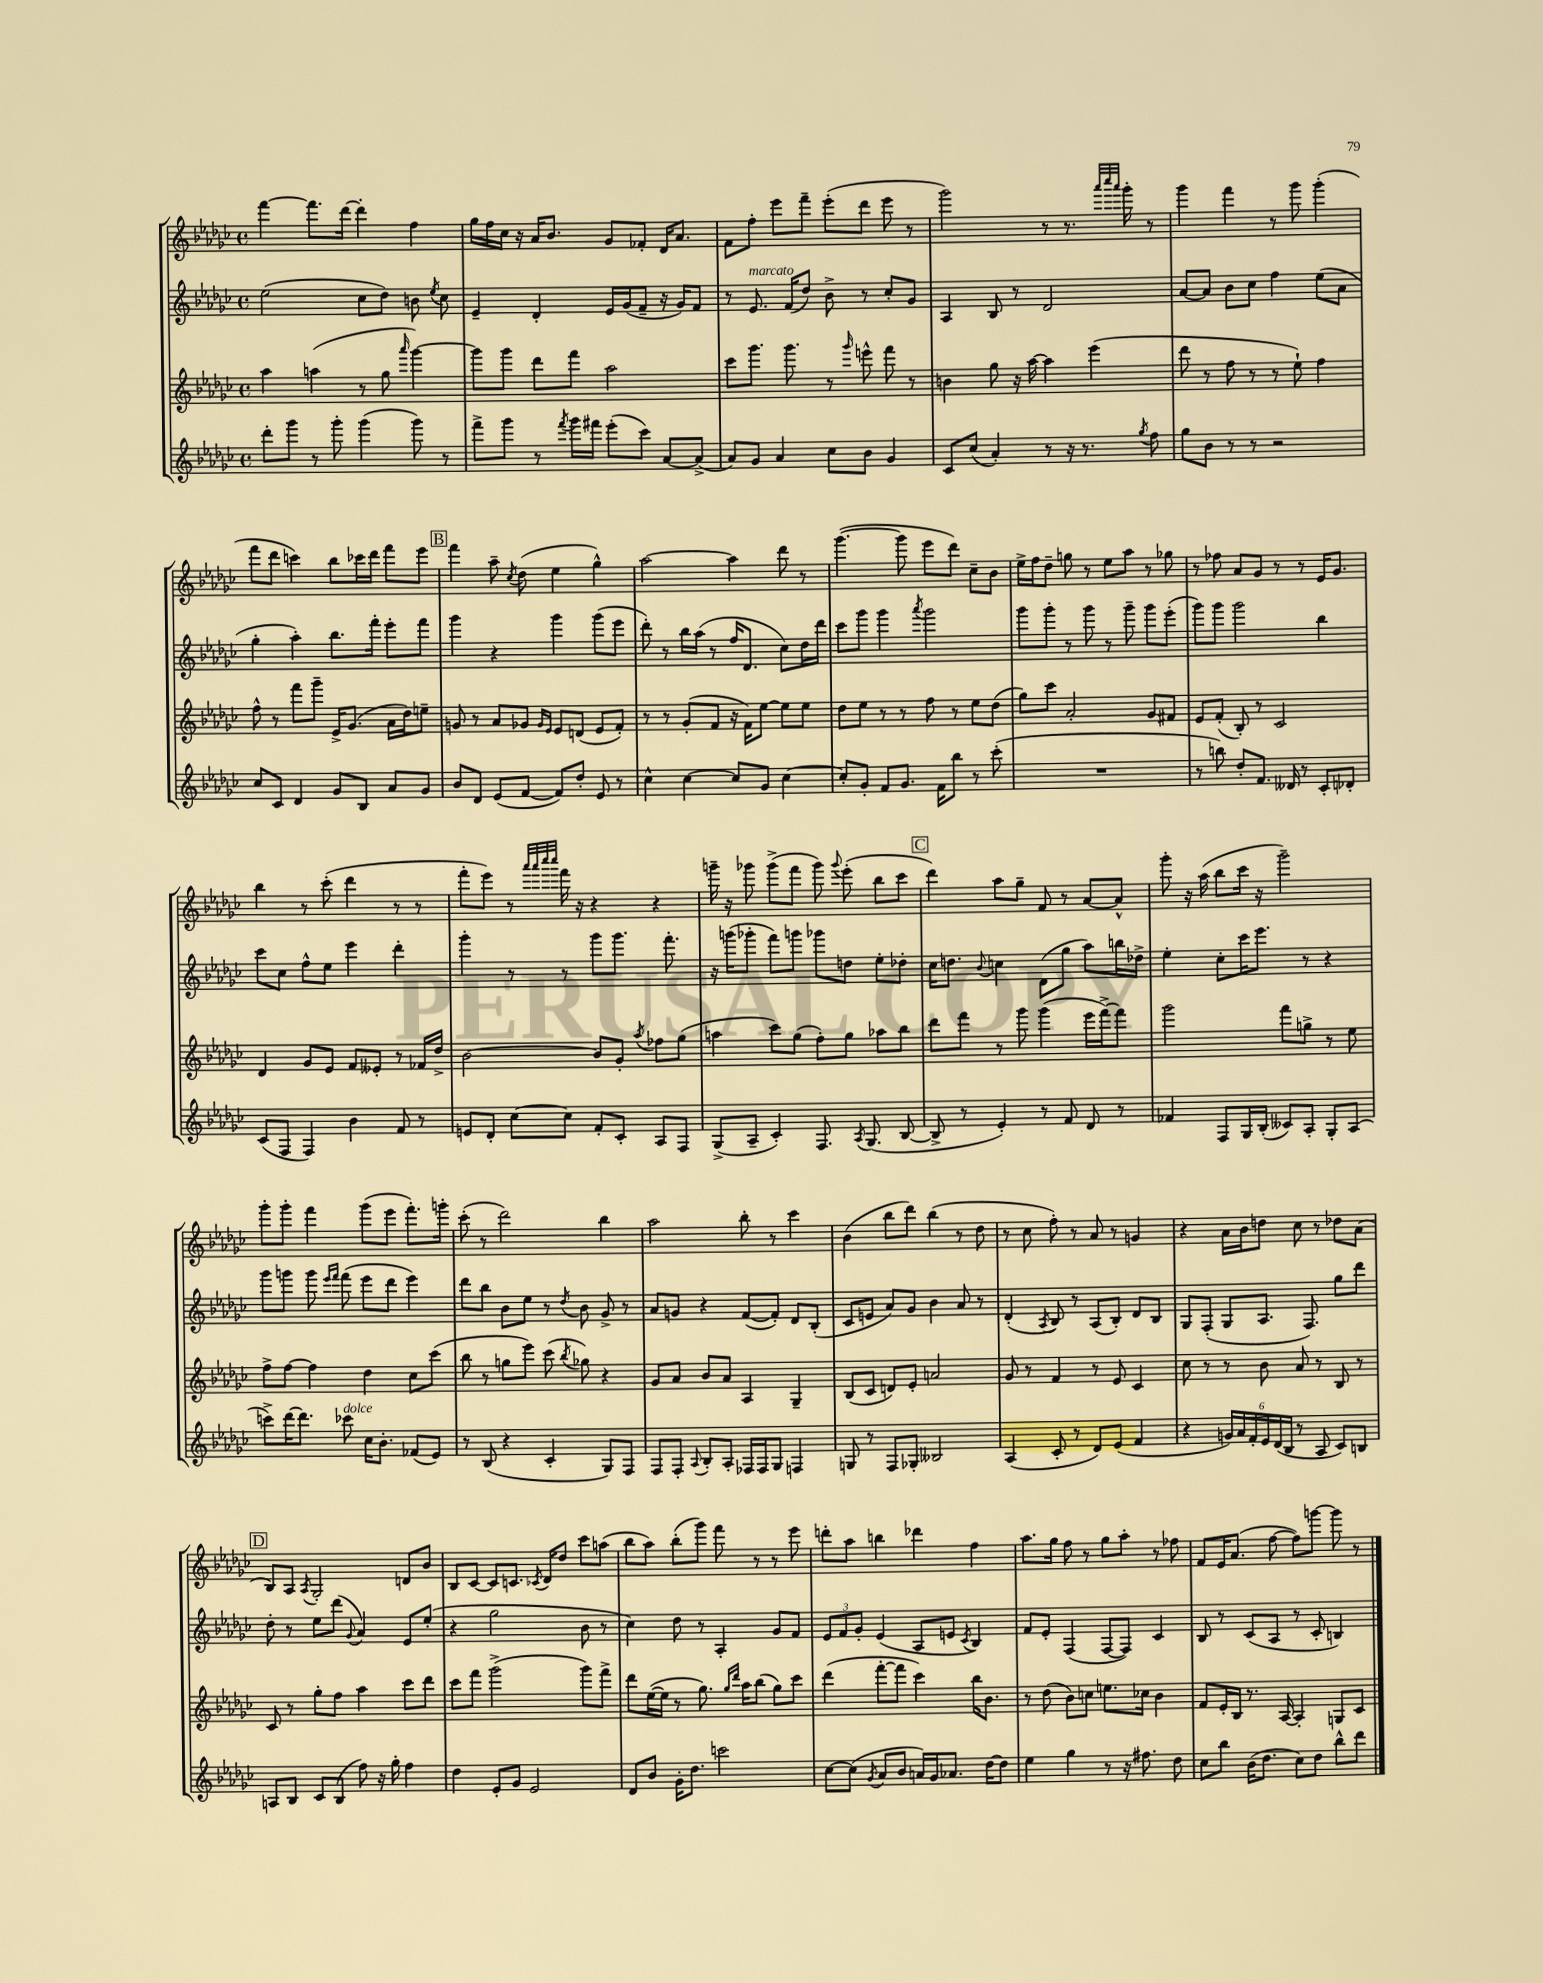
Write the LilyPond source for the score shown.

<<
\new StaffGroup <<
\new Staff = "s0" {
    \clef treble \key ges \major \defaultTimeSignature \time 4/4
    \autoBeamOff f'''4~ f'''8.[ des'''16]~ des'''4-. f''4 |
    ges''16[ f''16 ces''16] r16 aes'16[ bes'8.] ges'8[ fes'8]-. des'16[ aes'8.] |
    f'8[ f''8]-. ees'''8[ f'''8]-- ees'''8[-.( des'''8] ees'''8 r8 |
    ges'''2) r8 r8. \grace { aes'''32[ ces''''32 aes'''32] } ges'''16-. r8 |
    ges'''4 f'''4 r8 ges'''8 ges'''4-.( |
    f'''8[ des'''8] c'''4) bes''8[ ces'''16 des'''16] f'''8[ ees'''8] |
    \mark \markup { \box "B" } f'''4 aes''8-- \acciaccatura { ces''8 } des''8( ees''4 ges''4-^) |
    aes''2~ aes''4 des'''8 r8 |
    ges'''4.~( ges'''8 ees'''8[ des'''8]) ces''8[-- bes'8] |
    ees''16[-> f''16 des''8]-- g''8 r8 ees''8[ aes''8] r8 ges''8 |
    r8 fes''8 aes'8[ ges'8] r8 r8 ees'16[ ges'8.] |
    bes''4 r8 ces'''8-.( des'''4 r8 r8 |
    f'''8[-. ees'''8]) r8 \grace { aes'''32[ aes'''32 ces''''32 ces''''32] } f'''16 r16 r4 r4 |
    g'''16-- r16 ges'''8 ges'''8[->( f'''8] ges'''8) \appoggiatura { ges'''8 } ees'''8-.( bes''8[ ces'''8] |
    \mark \markup { \box "C" } des'''4) aes''8[ ges''8]-- f'8 r8 aes'8[~ aes'8]-^ |
    ges'''8-. r16 aes''16( bes''8[ ces'''16] r16 ges'''2--) |
    ges'''8[-. ges'''8]-. f'''4 ges'''8[( ees'''8] f'''8.[-.) g'''16]-. |
    ces'''8-.( r8 des'''2) bes''4 |
    aes''2 bes''8-. r8 ces'''4 |
    bes'4( bes''8[ des'''8]) bes''4( r8 des''8 |
    r8 ces''8 f''8-.) r8 aes'8 r8 g'4 |
    r4 aes'16[ bes'16 d''8] ces''8 r8 des''8[ aes'8]( |
    \mark \markup { \box "D" } bes8[) aes8] \acciaccatura { aes8 } ges2-. d'8[ bes'8] |
    bes8[ ces'8]~ ces'8[ c'8.] \acciaccatura { ces'8 } des'16[ des''8] ces'''8[ a''8]( |
    bes''8[ aes''8]) bes''8[-.( ges'''8]) f'''8 r8 r8 ees'''8 |
    d'''8[-. aes''8] b''4 des'''4 f''4 |
    aes''8.[ ges''16] f''8 r8 ges''8[ aes''8]-. r8 fes''8 |
    f'8[ ees'16 aes'8.]( f''8~ f''8[) g'''8]~ g'''8 r8 \bar "|." |
}
\new Staff = "s1" {
    \clef treble \key ges \major \defaultTimeSignature \time 4/4
    \autoBeamOff ees''2( ces''8[ des''8]) b'8 \acciaccatura { ees''8 } ces''8 |
    ees'4-- des'4-. ees'16[ ges'16( f'8]-- r16 ges'16[) f'8] |
    r8 ees'8.^\markup { \italic "marcato" } f'16[( des''8]) bes'8-> r8 ces''8[-. ges'8] |
    aes4 bes8 r8 des'2 |
    aes'8[~ aes'8] bes'8[ ces''8] f''4 ees''8[( aes'8] |
    ges''4-. aes''4-.) bes''8.[ f'''16]-. ees'''8[-. f'''8] |
    \mark \markup { \box "B" } ges'''4 r4 ges'''4 ges'''8[( ees'''8] |
    des'''8-.) r8 bes''16[ aes''16]( r8 f''16[ des'8.] ces''8[) des''16 des'''16] |
    ces'''8[ ges'''8] ges'''4 \acciaccatura { aes'''8 } ges'''2 |
    ges'''8[ ges'''8]-. r8 ges'''8 r8 ges'''8-- ges'''8[ ees'''8]-.( |
    ges'''8[) ges'''8] ges'''2 bes''4 |
    ces'''8[ ces''8] f''8[-^ ees''8] ees'''4 des'''4-. |
    ges'''4-. r8 r8 ges'''8[ ges'''8.] f'''8.-. |
    r16 g'''16[( ges'''8]-. f'''8[) g'''8] ges'''8[ d''8] ees''8[-. des''8]-. |
    \mark \markup { \box "C" } ces''16[ d''8.] \appoggiatura { bes'8 } c''4 des'8[( ges''8] aes''8[) b''16 des''16]-> |
    ees''4-. ces''8[-. ces'''16 ees'''8.] r8 r4 |
    ges'''8[ g'''8] g'''8 \grace { ees'''16[ f'''16] } f'''8( ees'''8[ des'''8] ees'''4) |
    des'''8[ bes''8] bes'8[ ees''8] r8 \acciaccatura { des''8 } bes'8 ges'8-> r8 |
    aes'8[ g'8] r4 f'8[~( f'8]-.) des'8[ bes8]-.( |
    ces'8[ e'8] aes'8[) ges'8] bes'4 aes'8 r8 |
    des'4-.( \acciaccatura { aes8 } bes8) r8 aes8[( bes8]-.) des'8[ bes8] |
    ges8[ f8]-.( ges8[ aes8.] f8.) ges''8[ des'''8] |
    \mark \markup { \box "D" } des''8-. r8 ees''8[ des'''8]( \appoggiatura { ges'8 } aes'4) ees'8[ ees''8]-.( |
    r4 ges''2 bes'8 r8 |
    ces''4) des''8 r8 aes4-. ges'8[ f'8] |
    \tuplet 3/2 { ees'8[ f'8 ges'8]-. } ees'4( aes8[ e'8] \acciaccatura { ces'8 } bes4) |
    f'8[ ees'8]-. f4( f8[~ f8]) ces'4 |
    bes8 r8 ces'8[( aes8] r8 ces'8-. b4) \bar "|." |
}
\new Staff = "s2" {
    \clef treble \key ges \major \defaultTimeSignature \time 4/4
    \autoBeamOff aes''4 a''4( r8 ges''8 \grace { aes'''16 } ges'''4~) |
    ges'''8[ ges'''8] des'''8[ f'''8] aes''2 |
    ces'''8[ ges'''8.] ges'''8. r8 \grace { ges'''16 } e'''8-^ f'''8 r8 |
    b'4 ges''8 r16 aes''16~ aes''4 ees'''4( |
    des'''8 r8 f''8 r8 r8 ees''8-!) f''4 |
    f''8-^ r8 f'''8[ ges'''8]-- ees'16[-> ges'8.]( aes'16[ des''16) e''8]-- |
    \mark \markup { \box "B" } g'8 r8 aes'8[ ges'8] \grace { ges'16[ ees'16] } ees'8[ d'8]( ees'8[ f'8]-.) |
    r8 r8 ges'8[-.( f'8] r16 f'16[) ees''8]~ ees''8[ ees''8] |
    des''8[ ees''8] r8 r8 f''8 r8 ees''8[ des''8]( |
    ges''8[) ces'''8] aes'2-. ges'8[ fis'8] |
    ees'8[ f'8]-.( bes8-.) r8 ces'2 |
    des'4 ges'8[ ees'8] f'8[ eeses'8]-. r8 fes'16[ des''16]-> |
    bes'2~ bes'8[ ges'8]-. \acciaccatura { aes''8 } fes''8[ ges''8]( |
    a''4 ces'''8[) ges''8]( f''8[-.) ges''8] aes''8[ bes''8] |
    \mark \markup { \box "C" } des'''8[ f'''8] r8 ges'''8 ges'''4( ees'''16[ f'''16~->) f'''8] |
    ges'''2 f'''8[ g''8]-> r8 ees''8 |
    f''8[-> f''8]~ f''4 des''4 ces''8[ ces'''8]( |
    bes''8 r8 g''8[ ees'''8]) ces'''8( \acciaccatura { bes''8 } ges''8) r4 |
    ges'8[ aes'8] bes'8[ aes'8] aes4 ges4-- |
    bes8[( ces'8] d'8[) ees'8]-. a'2 |
    ges'8 r8 f'4 r8 ees'8 ces'4 |
    ces''8 r8 r8 bes'8 aes'8 r8 bes8 r8 |
    \mark \markup { \box "D" } ces'8 r8 ges''8[-. f''8] aes''4 ces'''8[ des'''8] |
    ces'''8[ f'''8] ges'''2->( ges'''8[) f'''8]-> |
    des'''8[ ees''16~( ees''16] r8 ges''8.) \grace { ges''16[ des'''16] } aes''16[ bes''8]( ges''8[) ces'''8] |
    des'''4( f'''8[~-. f'''8] ces'''4) bes''16[ bes'8.] |
    r8 des''8( bes'8[) c''8] e''8.[ ces''16] bes'4 |
    f'8[ ees'16-. bes16] r8. aes16~ aes4-. g8[ ces'8] \bar "|." |
}
\new Staff = "s3" {
    \clef treble \key ges \major \defaultTimeSignature \time 4/4
    \autoBeamOff des'''8[-. ges'''8] r8 ges'''8-. ges'''4( ges'''8) r8 |
    f'''8[-> ges'''8] r8 \acciaccatura { f'''8 } ges'''16[ fis'''16] ees'''8[-.( ces'''8]) aes'8[~ aes'8]->( |
    aes'8[) ges'8] aes'4 ces''8[ bes'8] ges'4 |
    ces'8[ ces''8]( aes'4-.) r8 r16 r8. \acciaccatura { ges''8 } f''8 |
    ges''8[ bes'8] r8 r8 r2 |
    ces''8[ ces'8] des'4 ges'8[ bes8] aes'8[ ges'8] |
    \mark \markup { \box "B" } bes'8[ des'8] ees'8[( f'8]~ f'8[) des''8]-. ees'8 r8 |
    ces''4-^ ces''4~ ces''8[ ges'8] ces''4~ |
    ces''8[-. ges'8]-. f'8[ ges'8.] f'16[ bes''8] r8 ces'''8-.( |
    R1 |
    r8 b''8) des''8[-. f'8.] deses'16 r8 ces'8[-. des'8]-. |
    ces'8[( f8] f4) bes'4 f'8 r8 |
    e'8[ des'8]-. ces''8[~ ces''8] f'8[-. ces'8]-. aes8[ f8] |
    ges8[->( aes8]-- ces'4-.) f8. \acciaccatura { aes8 } ges8.( bes8~ |
    \mark \markup { \box "C" } bes8-> r8 ees'4-.) r8 f'8 des'8 r8 |
    fes'4 f8[ ges16 bes16]-.( ceses'8[) aes8]-. ges8[-. aes8]( |
    c'''8[->) des'''16~ des'''8.] ces'''8^\markup { \italic "dolce" } ces''16[ bes'8.]-. fes'8[( ees'8]) |
    r8 bes8( r4 ces'4-. ges8[) f8] |
    f8[ f8]-. \appoggiatura { aes8 } bes8[-. aes8]-. fes16[ fes16 ges8] f4 |
    g8 r8 f8[ ges8]-. beses2 |
    aes4( ces'8-. r8 des'8[) ees'8]( f'4 |
    r4 \tuplet 6/4 { g'16[) aes'16 f'16-. ees'16 des'16( bes16] } r8 aes8 ces'8[) b8] |
    \mark \markup { \box "D" } a8[ bes8] ces'8[ bes8]( f''8) r16 ges''16-. f''4 |
    des''4 ees'8[-. ges'8] ees'2 |
    des'8[ bes'8] ges'16[-. des''8.] c'''2 |
    ces''8[~ ces''8]( \acciaccatura { ges'8 } aes'8[ bes'8] a'16[) ges'16 aes'8.] des''16[~ des''8] |
    ees''4 ges''4 r8 r16 fis''8. des''8 |
    ces''8[ bes''8] bes'16[( des''8.] ces''8[) des''8] bes''8[-^ des'''8] \bar "|." |
}
>>
>>
\layout { \context { \Score \remove "Bar_number_engraver" } }
